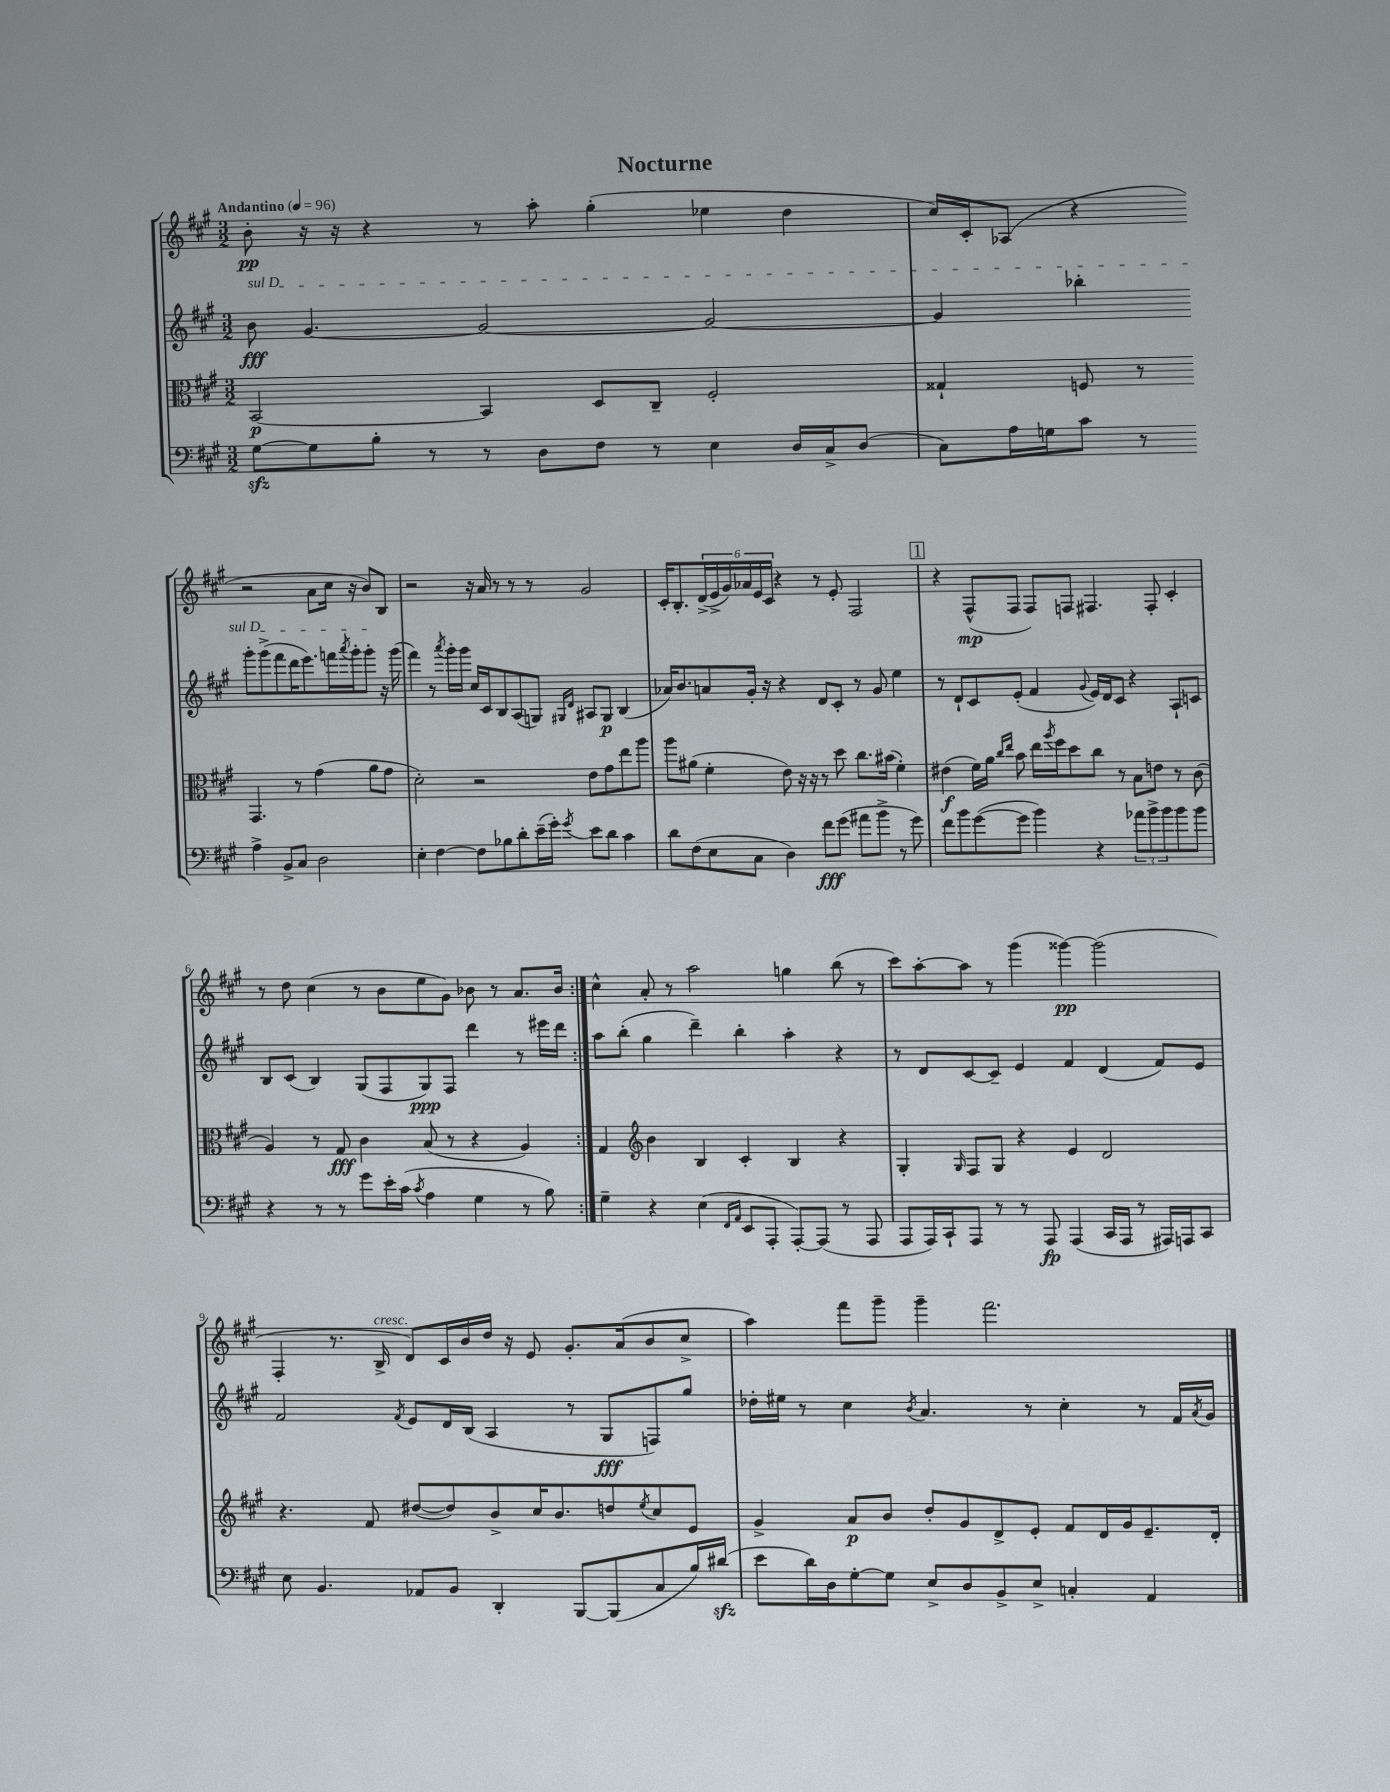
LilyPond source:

\header { title = "Nocturne" }
<<
\new StaffGroup <<
\new Staff = "s0" {
    \clef treble \key a \major \numericTimeSignature \time 3/2 \tempo "Andantino" 4 = 96
    \repeat volta 2 { b'8-.\pp r16 r16 r4 r8 a''8-. gis''4-.( ees''4 d''4 |
    cis''16) cis'16-. aes8( r4 r2 a'8 cis''16 r16 b'8) b8 |
    r2 r16 a'16 r8 r8 r8 gis'2 |
    cis'16-. b8.-. \tuplet 6/4 { d'16->( e'16-> gis'16) aes'16 e'16 cis'16 } r4 r8 e'8-. fis2 |
    \mark \markup { \box "1" } r4 fis8-^\mp( fis8 fis8) f8 fis4. fis8-. cis'4-. |
    r8 d''8 cis''4( r8 b'8 e''8 gis'8) bes'8 r8 a'8. bes'16 | }
    cis''4-^ a'8-. r8 a''2 g''4 b''8( r8 |
    cis'''8) a''8~-. a''8 r8 gis'''4( gisis'''4~\pp) gisis'''2( |
    fis4-. r8. b16->^\markup { \italic "cresc." } d'8) cis'16 b'16 d''16 r16 e'8 gis'8.-. a'16( b'8 cis''8-> |
    a''4) fis'''8 gis'''8-- gis'''4-- fis'''2. \bar "|." |
}
\new Staff = "s1" {
    \clef treble \key a \major \numericTimeSignature \time 3/2
    \repeat volta 2 { \once \override TextSpanner.bound-details.left.text = \markup { \italic "sul D" } b'8\fff\startTextSpan gis'4.~ gis'2~ gis'2~ |
    gis'4 bes''4-. gis'''8-. gis'''8->( fis'''8 d'''16 e'''8.) f'''16 \acciaccatura { a'''8 } gis'''16-. gis'''8-.\stopTextSpan r16 gis'''16( |
    fis'''4) r8 \acciaccatura { a'''8 } gis'''16-. gis'''16 cis''16 cis'16 b8 a8( g8) \grace { gis16 d'16 } ais8 gis8\p b4( |
    aes'16) b'8. a'8 gis'16-. r16 r4 d'8 cis'8-. r8 gis'8 e''4 |
    \mark \markup { \box "1" } r8 d'8-! cis'8 e'8-.( fis'4 \appoggiatura { gis'8 } e'16) d'16 cis'8 r4 a8-! c'8 |
    b8 cis'8( b4) gis8( fis8 gis8\ppp) fis8 d'''4 r8 eis'''16 d'''16 | }
    a''8 b''8-.( gis''4 d'''4--) b''4-. a''4-. r4 |
    r8 d'8 cis'8~ cis'8-- e'4 fis'4 d'4( fis'8) e'8 |
    fis'2 \acciaccatura { fis'8 } e'8 d'16 b16( a4 r8 gis8\fff f8) gis''8 |
    des''16-. eis''16 r8 cis''4 \acciaccatura { b'8 } a'4. r8 cis''4-. r8 fis'16 \acciaccatura { a'8 } gis'16 \bar "|." |
}
\new Staff = "s2" {
    \clef alto \key a \major \numericTimeSignature \time 3/2
    \repeat volta 2 { b,2~\p b,4 d8 cis8-- fis2-. |
    gisis4-! f8 r8 gis,4. r8 gis'4( a'8 gis'8 |
    d'2-.) r2 e'8 gis'8 e''8 a''8 |
    a''8 ais'8( fis'4-. e'8) r16 r16 r8 d''8 cis''8. bis'16( fis'4-.) |
    \mark \markup { \box "1" } eis'4\f( fis'16) a'16 \grace { cis''16 e''16 } b'8 e''16 \acciaccatura { a''8 } fis''16 d''8 cis''8 r8 b8 e'8 r8 cis'8( |
    a4) r8 gis8\fff cis'4 b8( r8 r4 a4) | }
    gis4 \clef treble b'4 b4 cis'4-. b4 r4 |
    gis4-. \grace { gis16 } fis8 gis8 r4 e'4 d'2 |
    r4. fis'8 dis''8~( dis''8) b'8-> cis''16 b'8. d''8 \acciaccatura { e''8 } cis''8 e'8 |
    gis'4-> a'8\p b'8 d''8-. gis'8 d'8-> e'8-. fis'8 d'16 gis'16 e'8.-- d'16-. \bar "|." |
}
\new Staff = "s3" {
    \clef bass \key a \major \numericTimeSignature \time 3/2
    \repeat volta 2 { gis8~\sfz gis8 b8-. r8 r8 d8 fis8 r8 e4 d16 cis16-> d8( |
    cis8) a16 g16 cis'8 r8 a4-> b,8-> cis8 d2 |
    e4-. fis4~ fis8 bes8 d'8-. e'16--( gis'16-.) \acciaccatura { gis'8 } e'8 d'8 cis'4 |
    d'8 fis8( e8 cis8 d4) fis'8\fff gis'8( ais'8 b'8-> r8 gis'8) |
    \mark \markup { \box "1" } fis'8 b'8 gis'8~( gis'8 b'4) r4 \tuplet 3/2 { aes'8 b'8-> b'8 } b'8 b'8 |
    r4 r8 r8 gis'8 e'16-. cis'16( \acciaccatura { cis'8 } a4 gis4 r8 b8) | }
    gis4-- r4 e4( \grace { fis,16 a,16 } e,8 a,,8-. a,,8~-.) a,,8( r8 a,,8 |
    a,,8 a,,16) cis,16-! a,,8 r8 r8 a,,8\fp a,,4( cis,16 a,,16 r8 ais,,16) a,,16 cis,8 |
    e8 b,4. aes,8 b,8 d,4-. b,,8~ b,,8( cis8 b16) dis'16\sfz( |
    e'8 d'16) d16 gis8~-. gis8 e8-> d8 b,8-> e8-> c4-. a,4 \bar "|." |
}
>>
>>
